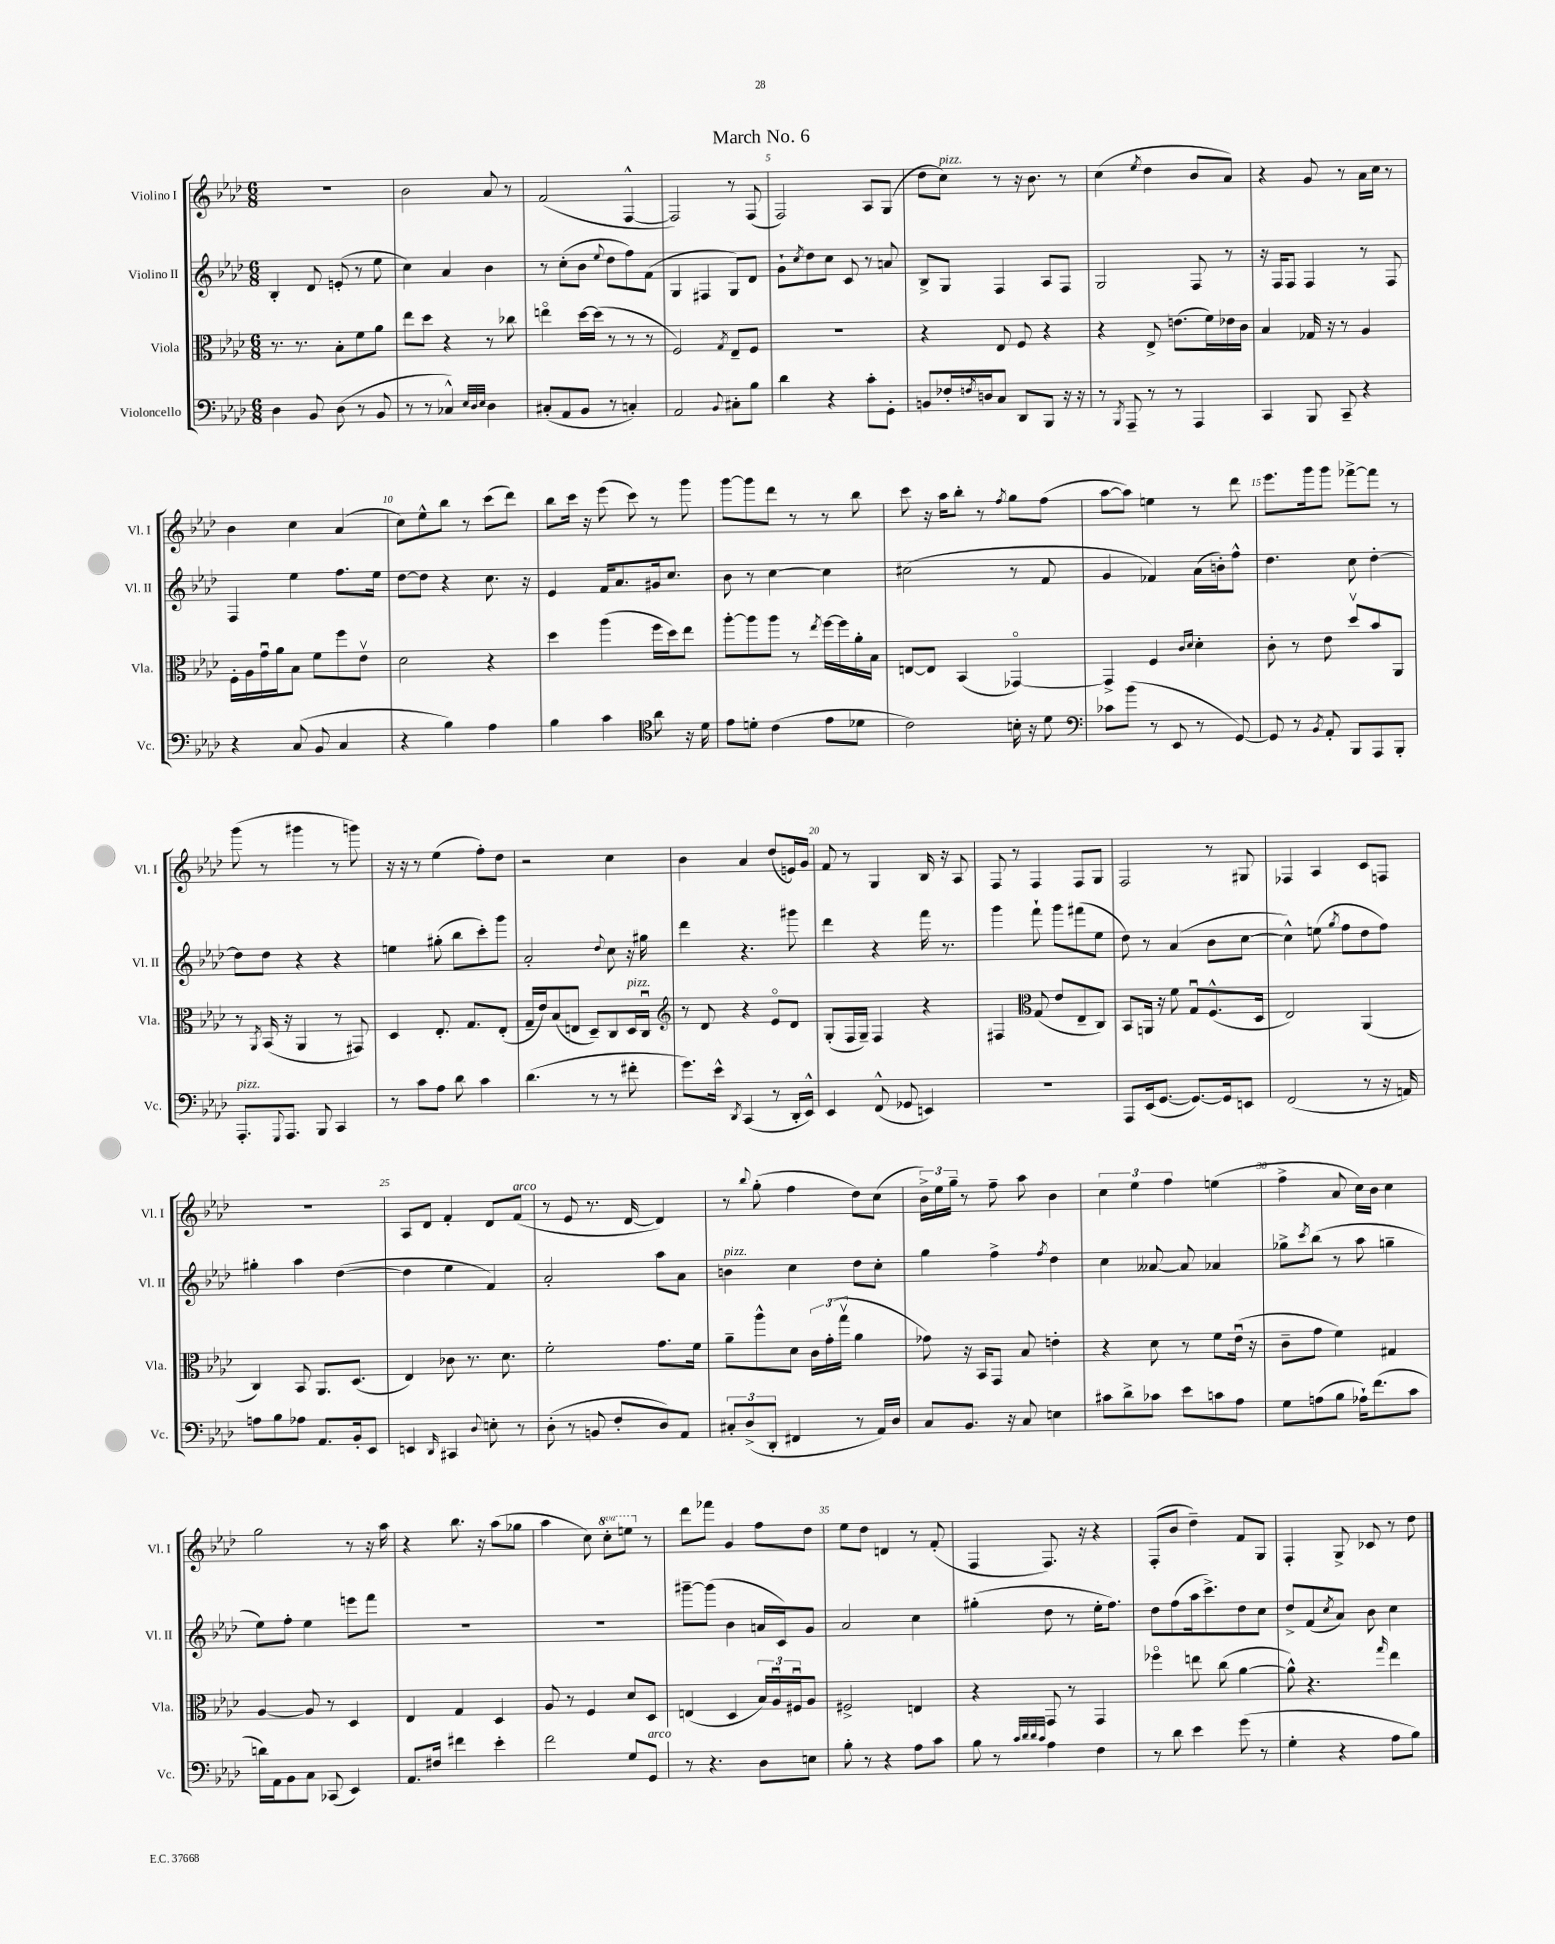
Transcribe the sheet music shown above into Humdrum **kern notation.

**kern	**kern	**kern	**kern
*staff4	*staff3	*staff2	*staff1
*clefF4	*clefC3	*clefG2	*clefG2
*k[b-e-a-d-]	*k[b-e-a-d-]	*k[b-e-a-d-]	*k[b-e-a-d-]
*M6/8	*M6/8	*M6/8	*M6/8
4D-	8.r	4B-'	2.r
.	8.r	.	.
8BB-	.	8d-	.
(8D-	8B-'	(8e'	.
8r	8f	8r	.
8BB-	8a-	8ee-	.
=	=	=	=
8r	8ee-	4cc)	2b-
8r	8dd-	.	.
4C-^^)	4r	4a-	.
32qqE-	.	.	.
32qqD-	.	.	.
32qqE-	.	.	.
4D-	8r	4b-	8a-
.	8cc-	.	8r
=	=	=	=
(8C#'	4eeo	8r	(2f
8AA-	.	(8cc'	.
8BB-	[16dd-	8b-	.
.	(16dd-]	.	.
.	.	8qqee-	.
8r	8r	8dd-	.
4C')	8r	8ff)	[4F^^
.	8r	(8f	.
=	=	=	=
2AA-	2F)	4G	2F])
.	.	4F#	.
8qqBB-	8qG	.	.
8C#'	8E-~	8G)	8r
8B-	8F	8d-	(8F
=	=	=	=
4d-	2.r	8g`	2F)
.	.	8qcc	.
.	.	8dd-	.
4r	.	8cc	.
.	.	8c	.
8c'	.	8r	8A-
8GG'	.	8a	(8G
=	=	=	=
8BB	4r	8B-^	8dd-
16F-'	.	8G	8cc)
8qF	.	.	.
16D	.	.	.
8C	8E-	4F	8r
8DD-	8F	.	16r
.	.	.	8.b-
8BBB-	4r	8A-	.
16r	.	8F	8r
16r	.	.	.
=	=	=	=
8r	4r	2G	(4cc
8qBBB-	.	.	.
8AAA-~	.	.	.
.	.	.	8qee-
8r	8E-^	.	4dd-
8r	(8.e	.	.
4AAA-	.	8F	8b-
.	16f)	.	.
.	16e-	8r	8a-)
.	16c	.	.
=	=	=	=
4CC	4B-	16r	4r
.	.	16F	.
.	.	8F	.
8BBB-	16G-	4F	8g
.	16r	.	.
8CC~	8r	.	8r
4r	4A-	8r	16a-
.	.	.	16cc
.	.	8F	8r
=	=	=	=
4r	16F'	4F	4b-
.	16A-	.	.
.	16gu	.	.
.	16a-	.	.
(8C	8B-	4ee-	4cc
8BB-	8f	.	.
4C	8ff	8.ff	(4a-
.	8e-v	.	.
.	.	16ee-	.
=	=	=	=
4r	2d-	[8dd-	8cc)
.	.	8dd-]	8ee-^^
4B-)	.	4r	8bb-
.	.	.	8r
4A-	4r	8.cc	(8ccc
.	.	.	8ddd-)
.	.	16r	.
=	=	=	=
4B-	4dd-	4e-	8bb-
.	.	.	16ccc
.	.	.	16r
4c	(4aa-	16f	(8eee-
.	.	8.a-	.
.	.	.	8ccc)
*clefC4	*	*	*
8a-	16ff	16g#	8r
.	16dd-)	8.cc	.
16r	8ee-	.	8ggg
16d-	.	.	.
=	=	=	=
8e-	[8aa-'	8b-	[8ggg
8d'	8aa-]	8r	8ggg]
(4c	8aa-	[4cc	8ddd-
.	8r	.	8r
.	8qee-	.	.
8e-	[16ff	4cc]	8r
.	16ff]	.	.
8d-	16a-'	.	8bb-
.	16B-	.	.
=	=	=	=
2c)	[8E	(2cc#	8ccc
.	8E]	.	16r
.	.	.	16aa-
.	(4BB-	.	8bb-'
.	.	.	8r
.	.	.	8qff
16B'	[4GG-o)	8r	8gg
16r	.	.	.
8d-	.	8f	(8ff
=	=	=	=
*clefF4	*	*	*
8c-	4GG-^]	4g	[8aa-
(8b-	.	.	8aa-])
8r	4F	4f-)	4ee
8EE-	.	.	.
.	16qqc	.	.
.	16qqd-	.	.
8r	4d-'	(16a-	8r
.	.	16b')	.
[8GG)	.	8ff^^	8ddd-
=	=	=	=
8GG]	8c'	4.dd-	8.eee-
8r	8r	.	.
.	.	.	16ggg
8qBB-	.	.	.
8AA-'	8e-	.	8ggg
8BBB-	8dd-v	8cc	[8fff-^
8AAA-	8b-	[4dd-'	8fff-]
8BBB-'	8AA-	.	8r
=	=	=	=
8.AAA-'	8r	8dd-]	(8ggg
.	8qAA-	.	.
.	(16BB-	8dd-	8r
8qqGGG	.	.	.
8.AAA-	16r	.	.
.	4AA-	4r	4ggg#
8BBB-	.	.	.
4CC	8r	4r	8r
.	8GG#)	.	8ggg)
=	=	=	=
8r	4D-	4ee	16r
.	.	.	16r
8c	.	.	8r
8A-	8.E-'	(8gg#'	(4ee-
8d-	.	8bb-	.
.	8.G	.	.
4c	.	8ccc')	8ff')
.	(8E-'	8ggg	8dd-
=	=	=	=
(4.d-	16G~	2a-'	2r
.	16e-)	.	.
.	(8B-	.	.
.	8E	.	.
8r	8D-~)	.	.
.	.	8qqdd-	.
8r	8C	8cc	4cc
8f#'	16D-	16r	.
.	16Cu	16gg#	.
=	=	=	=
*	*clefG2	*	*
8.g)	8r	4ddd-	4b-
.	8d-	.	.
16e-^^	.	.	.
8qDD-	.	.	.
(4CC	4r	4.r	4a-
8r	8e-o	.	(8dd-
16DD-'	8d-	8ggg#	16e)
16EE-^^)	.	.	16g
=	=	=	=
4EE-	(8G'	4ddd-	8f
.	16F	.	8r
.	16G~)	.	.
(8FF^^	4F	4r	4G
8GG-	.	.	.
4EE)	4r	16fff	16B-
.	.	8.r	16r
.	.	.	8A-
=	=	=	=
2.r	4F#	4ggg	8F
.	.	.	8r
*	*clefC3	*	*
.	(8G	8fff`	4F
.	8e-	8ggg	.
.	8E-~	(8fff#	8F
.	8C)	8ee-	8G
=	=	=	=
8AAA-	8BB-	8dd-)	2F
(16EE-	16AA	8r	.
[8.GG	16r	.	.
.	8f	(4a-	.
8.GG_)	8Gu	.	.
.	(8.F^^	8b-	8r
16GG]	.	.	.
8EE	.	[8cc	8G#
.	16D-	.	.
=	=	=	=
(2FF	2E-)	4cc^^])	4F-
.	.	(8ee	4A-
.	.	8qgg	.
.	.	8ff	.
8r	(4AA-	8dd-	8c
16r	.	8ff)	8F
16AA)	.	.	.
=	=	=	=
8A	4C)	4gg#'	2.r
8B-	.	.	.
8A-	8BB-	4aa-	.
8.AA-	8.AA-	.	.
.	.	([4dd-	.
16BB-'	(8.D-	.	.
8EE-	.	.	.
=	=	=	=
4EE	4E-)	4dd-]	8A-
.	.	.	8d-
16qqDD-	.	.	.
4CC#	8c-	4ee-	4f'
.	8.r	.	.
8qqD-	.	.	.
8E'	.	4f)	8d-
.	8.d-	.	.
8r	.	.	(8f
=	=	=	=
(8D-'	2f'	2a-'	8r
8r	.	.	8e-
8BB	.	.	8.r
8F'	.	.	.
.	.	.	[16d-
8D-)	8.g	8aa-	4d-])
8AA-	.	8a-	.
.	16f	.	.
=	=	=	=
12C#'	8a-~	4b	8r
(12D-^	.	.	.
.	.	.	8qqbb-
.	8aa-^^	.	(8gg'
12DD-'	.	.	.
4FF#	8d-	4cc	4ff
.	24c	.	.
.	(24g'	.	.
.	24ggv	.	.
8r	4a-	8dd-	8dd-)
16AA-)	.	8cc'	(8cc
16D-	.	.	.
=	=	=	=
8C	8g-)	4gg	24b-^)
.	.	.	24ee-
.	.	.	24gg~
8.BB-	16r	.	8r
.	16BB-	.	.
.	8GG	4ff^	8ff~
16r	.	.	.
8C	8B-	.	8aa-
.	.	8qff	.
4E	4e'	4dd-	4b-
=	=	=	=
8c#	4r	4cc	6cc
8d-^	.	.	.
.	.	.	6ee-
8c-	8d-	[8a--	.
.	.	.	6ff
8e-	8r	8a--]	.
8c	8f	4a-	(4ee
8A-	(16e-u	.	.
.	16r	.	.
=	=	=	=
8G	8c~	8gg-^	4ff^
.	.	8qccc	.
(8A	8g	(8bb-	.
8B-	4f)	8r	8a-
16A-`)	.	8aa-	16cc)
(8.f	.	.	16b-
.	4G#	4gg~	4cc
8c	.	.	.
=	=	=	=
16d)	[4A-	8ee-)	2gg
16AA-	.	.	.
8BB-	.	8ff'	.
8C	8A-]	4ee-	.
(8CC-	8r	.	.
4EE-)	4D-	8eee	8r
.	.	8fff	16r
.	.	.	16aa-
=	=	=	=
8.AA-	4E-	2.r	4r
16F#	.	.	.
4f#	4G	.	8.bb-
.	.	.	16r
4e-'	4D-	.	(8aa-
.	.	.	8gg-
=	=	=	=
2f	8A-	2.r	4aa-
.	8r	.	.
.	4F	.	8cc)
.	.	.	8ccc'
8G	8d-	.	8eee
8GG	8D-	.	8r
=	=	=	=
8r	(4E	[8ggg#~	8ddd-
4.r	.	(8ggg#]	8fff-
.	4D-	4b-	4g
8D-	24B-)	16a	8ff
.	24A-u	.	.
.	.	16c)	.
.	24F#u	.	.
8E	8A-	8g	8dd-
=	=	=	=
8B-'	2F#^	2a-	8ee-
8r	.	.	8dd-
4r	.	.	4d
8A-	4E	4cc	8r
8c	.	.	(8f'
=	=	=	=
8B-	4r	(4gg#'	4F
8r	.	.	.
32qqc	.	.	.
32qqd-	.	.	.
32qqd-	.	.	.
32qqc	.	.	.
4A-	8GG	8dd-	8.F)
.	8r	8r	.
.	.	.	16r
4F	4GG	16ee-'	4r
.	.	8.ff)	.
=	=	=	=
8r	4ff-o	8dd-	(8F'
8d-	.	(8ff	8b-
4e-	8ee	16aa-	4dd-~)
.	.	8.ccc^)	.
.	(8cc	.	.
(8g	[4a-	8dd-	8f
8r	.	8cc	8G
=	=	=	=
4G'	8a-^^])	8dd-^	4F'
.	4.r	(8f	.
.	.	8qcc	.
4r	.	8a-)	8G^
.	.	8b-	8c-
.	16qqgg	.	.
8A-	4ee-	4cc	8r
8B-)	.	.	8dd-
==	==	==	==
*-	*-	*-	*-
